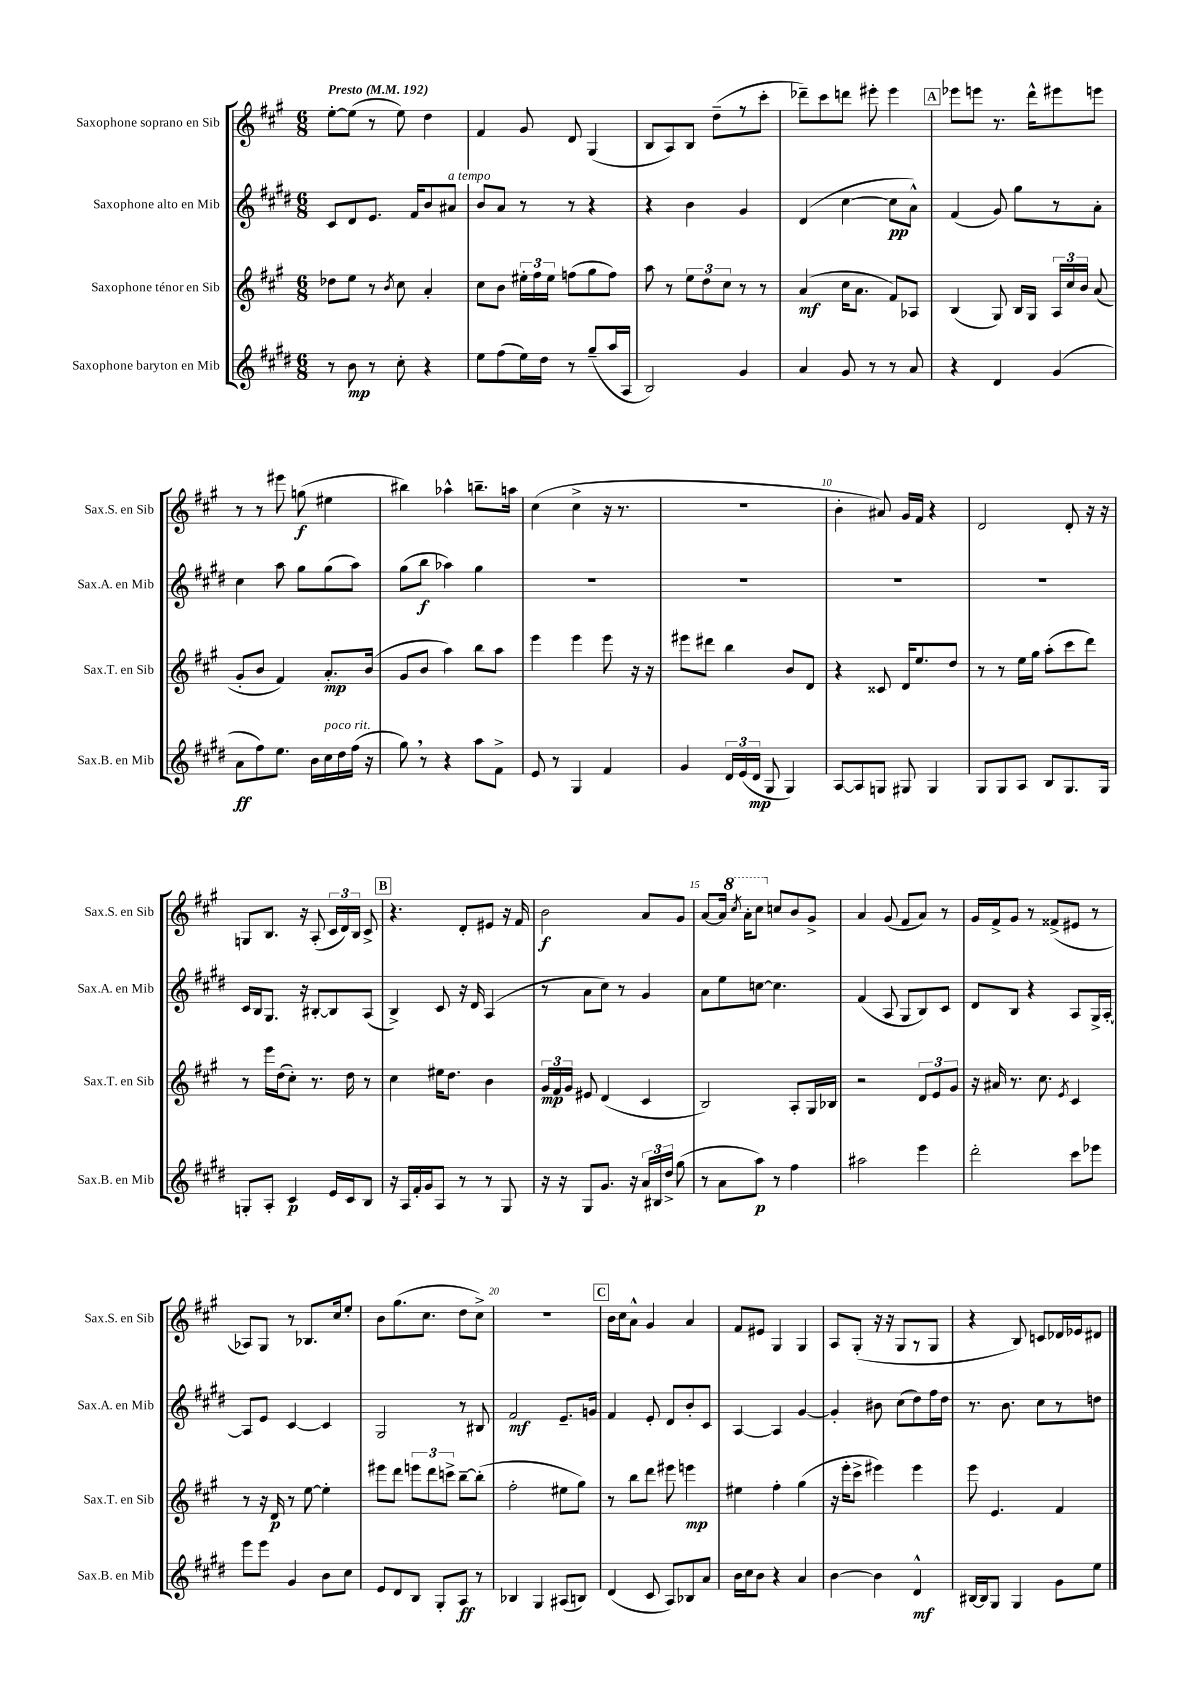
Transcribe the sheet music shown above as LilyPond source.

<<
\new StaffGroup <<
\new Staff = "s0" \with { instrumentName = "Saxophone soprano en Sib" shortInstrumentName = "Sax.S. en Sib" } {
    \clef treble \key a \major \numericTimeSignature \time 6/8 \tempo "Presto" 4 = 192
    \autoBeamOff e''8[~-. e''8]( r8 e''8) d''4 |
    fis'4 gis'8 d'8 gis4( |
    b8[ a8) b8] d''8[--( r8 cis'''8]-. |
    des'''8[--) cis'''8 d'''8] eis'''8-. eis'''4 |
    \mark \markup { \box "A" } ees'''8[ e'''8] r8. d'''16[-^ eis'''8 e'''8] |
    r8 r8 eis'''8 g''8\f( eis''4 |
    bis''4) aes''4-^ b''8.[-- a''16] |
    cis''4( cis''4-> r16 r8. |
    R2. |
    b'4-. ais'8) gis'16[ fis'16] r4 |
    d'2 d'8-. r16 r16 |
    g8[ b8.] r16 a8-.( \tuplet 3/2 { cis'16[ d'16) b16] } cis'8-> |
    \mark \markup { \box "B" } r4. d'8[-. eis'8] r16 fis'16 |
    b'2\f a'8[ gis'8] |
    a'8[~ a'16] \ottava #1 \acciaccatura { cis'''8 } a''16[-. cis'''8] \ottava #0 c''8[ b'8 gis'8]-> |
    a'4 gis'8( fis'8[ a'8]) r8 |
    gis'16[ fis'16-> gis'8] r8 fisis'8[->( eis'8] r8 |
    aes8[) gis8] r8 bes8.[ cis''16 e''8]-. |
    b'8[ gis''8.( cis''8.] d''8[ cis''8]->) |
    R2. |
    \mark \markup { \box "C" } b'16[ cis''16 a'8]-^ gis'4 a'4 |
    fis'8[ eis'8] gis4 gis4 |
    a8[ gis8]-.( r16 r16 gis8[ r8 gis8] |
    r4 b8) c'8[ des'16 ees'16 dis'8] \bar "|." |
}
\new Staff = "s1" \with { instrumentName = "Saxophone alto en Mib" shortInstrumentName = "Sax.A. en Mib" } {
    \clef treble \key e \major \numericTimeSignature \time 6/8
    \autoBeamOff cis'8[ dis'8 e'8.] fis'16[ b'8 ais'8]^\markup { \italic "a tempo" } |
    b'8[ a'8] r8 r8 r4 |
    r4 b'4 gis'4 |
    dis'4( cis''4~ cis''8[\pp a'8]-^) |
    \mark \markup { \box "A" } fis'4( gis'8) gis''8[ r8 a'8]-. |
    cis''4 a''8 gis''8[ gis''8( a''8]) |
    gis''8[( b''8]\f aes''4) gis''4 |
    R2. |
    R2. |
    R2. |
    R2. |
    cis'16[ b16 gis8.] r16 bis8[~-. bis8 a8]( |
    \mark \markup { \box "B" } b4->) cis'8 r16 dis'16 a4( |
    r8 a'8[ cis''8]) r8 gis'4 |
    a'8[ e''8 c''8]~ c''4. |
    fis'4( a8 gis8[ b8) cis'8] |
    dis'8[ b8] r4 a8[ gis16-> a16]~-. |
    a8[ e'8] cis'4~ cis'4 |
    gis2 r8 bis8 |
    fis'2\mf e'8.[-- g'16] |
    \mark \markup { \box "C" } fis'4 e'8-. dis'8[ b'8-. cis'8] |
    a4~ a4 gis'4~ |
    gis'4-. bis'8 cis''8[( dis''8) fis''16 dis''16] |
    r8. b'8. cis''8[ r8 d''8] \bar "|." |
}
\new Staff = "s2" \with { instrumentName = "Saxophone ténor en Sib" shortInstrumentName = "Sax.T. en Sib" } {
    \clef treble \key a \major \numericTimeSignature \time 6/8
    \autoBeamOff des''8[ e''8] r8 \acciaccatura { b'8 } cis''8 a'4-. |
    cis''8[ b'8] \tuplet 3/2 { eis''16[-. fis''16 eis''16] } f''8[( gis''8 f''8]) |
    a''8 r8 \tuplet 3/2 { e''8[ d''8 cis''8] } r8 r8 |
    a'4\mf( cis''16[ a'8.] fis'8[) aes8] |
    \mark \markup { \box "A" } b4( gis8) b16[ gis16] \tuplet 3/2 { a16[ cis''16 b'16] } a'8( |
    gis'8[-. b'8] fis'4) a'8.[-.\mp b'16]( |
    gis'8[ b'8] a''4) b''8[ a''8] |
    e'''4 e'''4 e'''8 r16 r16 |
    eis'''8[ dis'''8] b''4 b'8[ d'8] |
    r4 cisis'8 d'16[ e''8. d''8] |
    r8 r8 e''16[ gis''16] a''8[-.( cis'''8 d'''8]) |
    r8 e'''16[ d''16( cis''8]-.) r8. d''16 r8 |
    \mark \markup { \box "B" } cis''4 eis''16[ d''8.] b'4 |
    \tuplet 3/2 { gis'16[\mp fis'16 gis'16] } eis'8 d'4( cis'4 |
    b2) a8[-. gis16 bes16] |
    r2 \tuplet 3/2 { d'8[ e'8 gis'8] } |
    r16 ais'16 r8. cis''8. \acciaccatura { e'8 } cis'4 |
    r8 r16 d'16\p r8 e''8~ e''4-. |
    eis'''8[ d'''8] \tuplet 3/2 { e'''8[ d'''8 c'''8]-> } b''8[~-- b''8]-.( |
    fis''2-. eis''8[ gis''8]) |
    \mark \markup { \box "C" } r8 b''8[ d'''8] eis'''8 e'''4\mp |
    eis''4 fis''4-. gis''4( |
    r16 e'''16[-. cis'''8]-> eis'''4) eis'''4 |
    e'''8 e'4. fis'4 \bar "|." |
}
\new Staff = "s3" \with { instrumentName = "Saxophone baryton en Mib" shortInstrumentName = "Sax.B. en Mib" } {
    \clef treble \key e \major \numericTimeSignature \time 6/8
    \autoBeamOff r8 b'8\mp r8 cis''8-. r4 |
    e''8[ fis''8( e''16) dis''16] r8 gis''8[--( a''16 a16] |
    b2) gis'4 |
    a'4 gis'8 r8 r8 a'8 |
    \mark \markup { \box "A" } r4 dis'4 gis'4( |
    a'8[\ff fis''8) e''8.] b'16[ cis''16^\markup { \italic "poco rit." } dis''16 fis''16]( r16 |
    gis''8) \breathe r8 r4 a''8[ fis'8]-> |
    e'8 r8 gis4 fis'4 |
    gis'4 \tuplet 3/2 { dis'16[ e'16( dis'16]\mp } gis8 gis4) |
    a8[~ a8 g8] gis8 gis4 |
    gis8[ gis8 a8] b8[ gis8. gis16] |
    g8[-. a8]-. cis'4\p e'16[ cis'16 b8] |
    \mark \markup { \box "B" } r16 a16[ fis'16-. gis'16 a8] r8 r8 gis8 |
    r16 r16 gis8[ gis'8.] r16 \tuplet 3/2 { a'16[ bis16 dis''16]-> } gis''8( |
    r8 a'8[ a''8]\p) r8 fis''4 |
    ais''2 e'''4 |
    dis'''2-. cis'''8[ ees'''8] |
    e'''8[ e'''8] gis'4 b'8[ cis''8] |
    e'8[ dis'8 b8] gis8[-. a8]\ff r8 |
    bes4 gis4 ais8[( b8]) |
    \mark \markup { \box "C" } dis'4( cis'8 a8[) bes8 a'8] |
    b'16[ cis''16 b'8] r4 a'4 |
    b'4~ b'4 dis'4-^\mf |
    bis16[~ bis16 gis8] gis4 gis'8[ e''8] \bar "|." |
}
>>
>>
\layout { \context { \Score \override BarNumber.break-visibility = ##(#f #t #t) barNumberVisibility = #(every-nth-bar-number-visible 5) } }
